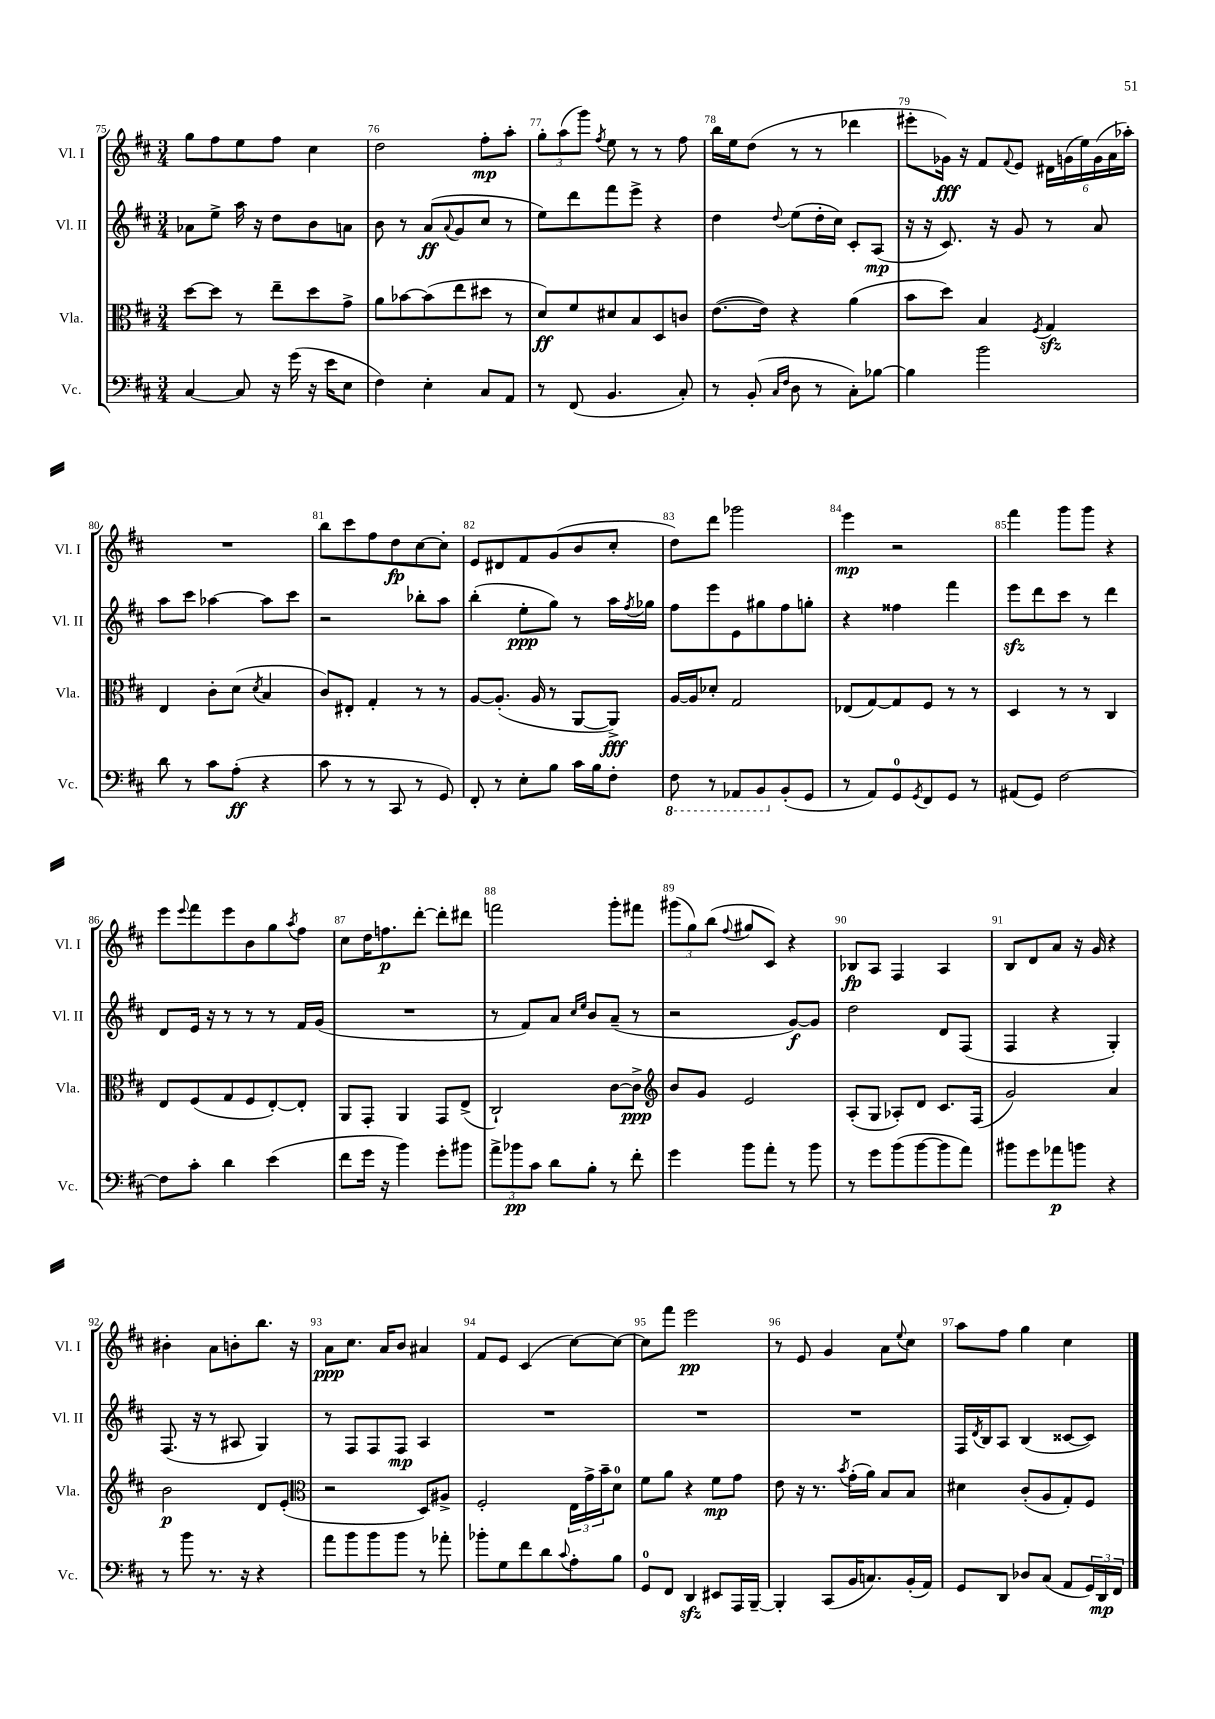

**kern	**kern	**kern	**kern
*staff4	*staff3	*staff2	*staff1
*clefF4	*clefC3	*clefG2	*clefG2
*k[f#c#]	*k[f#c#]	*k[f#c#]	*k[f#c#]
*M3/4	*M3/4	*M3/4	*M3/4
[4C#	[8dd	8a-	8gg
.	8dd]	8ee^	8ff#
8C#]	8r	16aa	8ee
.	.	16r	.
16r	8ee~	8dd	8ff#
(16g	.	.	.
16r	8dd	8b	4cc#
16e	.	.	.
8E	8g^	8a	.
=	=	=	=
4F#)	8a	8b	2dd
.	[8b-	8r	.
4E'	(8b-]	(8a	.
.	.	8qqa	.
.	8ee	8g	.
8C#	8dd#	8cc#	8ff#'
8AA	8r	8r	8aa'
=	=	=	=
8r	8d)	8ee)	12gg'
.	.	.	(12aa
(8FF#	8f#	8ddd	.
.	.	.	12ggg)
.	.	.	8qff#
4.BB	8d#	8fff#	8ee
.	8B	8eee^	8r
.	8D	4r	8r
8C#')	8c	.	8ff#
=	=	=	=
8r	([8.e	4dd	16bb
.	.	.	16ee
(8BB'	.	.	(8dd
.	16e])	.	.
16qqC#	.	.	.
16qqF#	.	8qqdd	.
8D	4r	(8ee	8r
8r	.	16dd'	8r
.	.	16cc#)	.
8C#')	(4a	8c#'	4ddd-
[8B-	.	(8A	.
=	=	=	=
4B-]	8b	16r	8eee#'
.	.	16r	.
.	8dd)	8.c#)	16g-)
.	.	.	16r
2b	4B	.	8f#
.	.	16r	.
.	.	.	8qqf#
.	.	8g	8e
.	8qF#	.	.
.	4G	8r	24d#
.	.	.	(24g
.	.	.	24ee)
.	.	8a	(24g
.	.	.	24a
.	.	.	24aa-')
=	=	=	=
8d	4E	8aa	2.r
8r	.	8ccc#	.
8c#	8c#'	[4aa-	.
(8A'	(8d	.	.
.	8qd	.	.
4r	4B	8aa-]	.
.	.	8ccc#	.
=	=	=	=
8c#	8c#)	2r	8bb
8r	8E#'	.	8ccc#
8r	4G'	.	8ff#
8CC#	.	.	8dd
8r	8r	8bb-'	[8cc#
8GG)	8r	8aa	8cc#']
=	=	=	=
8FF#'	[8A	(4bb'	8e
8r	(8.A']	.	8d#
8E'	.	8ee'	8f#
.	16A	.	.
8B	8r	8gg)	(8g
16c#	[8AA	8r	8b
16B	.	.	.
8F#'	8AA^])	16aa	8cc#'
.	.	8qff#	.
.	.	16gg-	.
=	=	=	=
8FF#	[16A	8ff#	8dd)
.	16A]	.	.
8r	8d-'	8eee	8ddd
8AAA-	2G	8e	2ggg-
8BBB	.	8gg#	.
(8BB'	.	8ff#	.
8GG	.	8gg'	.
=	=	=	=
8r	(8E-	4r	4eee
8AA)	[8G)	.	.
8GG	8G]	4ff##	2r
8qGG	.	.	.
8FF#	8F#	.	.
8GG	8r	4fff#	.
8r	8r	.	.
=	=	=	=
(8AA#	4D	8eee	4fff#
8GG)	.	8ddd	.
[2F#	8r	8ccc#	8ggg
.	8r	8r	8ggg
.	4C#	4ddd	4r
=	=	=	=
8F#]	8E	8d	8eee
.	.	.	8qqeee
8c#'	(8F#	16e	8fff#
.	.	16r	.
4d	8G	8r	8eee
.	8F#	8r	8b
(4e	[8E')	8r	8gg
.	.	.	8qaa
.	8E']	16f#	8ff#
.	.	(16g	.
=	=	=	=
8f#	8AA	2.r	8cc#
16g	8GG'	.	16dd
16r	.	.	8.ff
4b)	4AA	.	.
.	.	.	[8ddd'
8g'	8GG	.	8ddd']
8b#	(8E^	.	8ddd#
=	=	=	=
12a^	2C#`)	8r	2fff
12b-	.	.	.
.	.	8f#)	.
12c#	.	.	.
8d	.	8a	.
.	.	16qqcc#	.
.	.	16qqee	.
8B'	.	8b	.
8r	[8c#	(8a~	8ggg'
8f#'	8c#^]	8r	8fff#
=	=	=	=
*	*clefG2	*	*
4g	8b	2r	(12ggg#
.	.	.	12gg)
.	8g	.	.
.	.	.	(12bb
.	.	.	8qqff#
8b	2e	.	8gg#
8a'	.	.	8c#)
8r	.	[8g)	4r
8b	.	8g]	.
=	=	=	=
8r	(8A'	2dd	8B-
8g	8G	.	8A
(8b	8A-')	.	4F#
[8b	8d	.	.
8b]	8.c#	8d	4A
8a)	.	(8F#	.
.	(16F#	.	.
=	=	=	=
8b#	2g)	4F#	8B
8g	.	.	8d
8a-	.	4r	8a
8b	.	.	16r
.	.	.	16g
4r	4a	4G')	4r
=	=	=	=
8r	2b	(8.F#	4b#'
8b	.	.	.
.	.	16r	.
8.r	.	8r	8a
.	.	8A#	8b'
16r	.	.	.
4r	8d	4G)	8.bb
.	(8e'	.	.
.	.	.	16r
=	=	=	=
*	*clefC3	*	*
8a	2r	8r	8a
8b	.	8F#	8.cc#
8b	.	8F#	.
.	.	.	16a
8b	.	8F#	8b
8r	8D)	4A	4a#
8a-'	8A#^	.	.
=	=	=	=
8b-'	2F#'	2.r	8f#
8G	.	.	8e
8f#	.	.	(4c#
8d	.	.	.
8qqc#	.	.	.
8A'	24E	.	[8cc#)
.	24g^	.	.
.	24b~	.	.
8B	8d	.	8cc#_
=	=	=	=
8GG	8f#	2.r	8cc#]
8FF#	8a	.	8fff#
4DD	4r	.	2eee
8EE#	8f#	.	.
16AAA	8g	.	.
[16BBB~	.	.	.
=	=	=	=
4BBB']	8e	2.r	8r
.	16r	.	8e
.	8.r	.	.
(8CC#	.	.	4g
.	8qb	.	.
16BB	(16g'	.	.
8.C)	16a)	.	.
.	8B	.	8a
.	.	.	8qqee
(16BB'	8B	.	8cc#
16AA)	.	.	.
=	=	=	=
8GG	4d#	16F#	8aa
.	.	8qd	.
.	.	16B	.
8DD	.	8A	8ff#
8D-	(8c#'	(4B	4gg
(8C#	8A	.	.
8AA	8G')	[8c##	4cc#
24GG)	8F#	8c##])	.
24DD	.	.	.
24FF#	.	.	.
==	==	==	==
*-	*-	*-	*-
